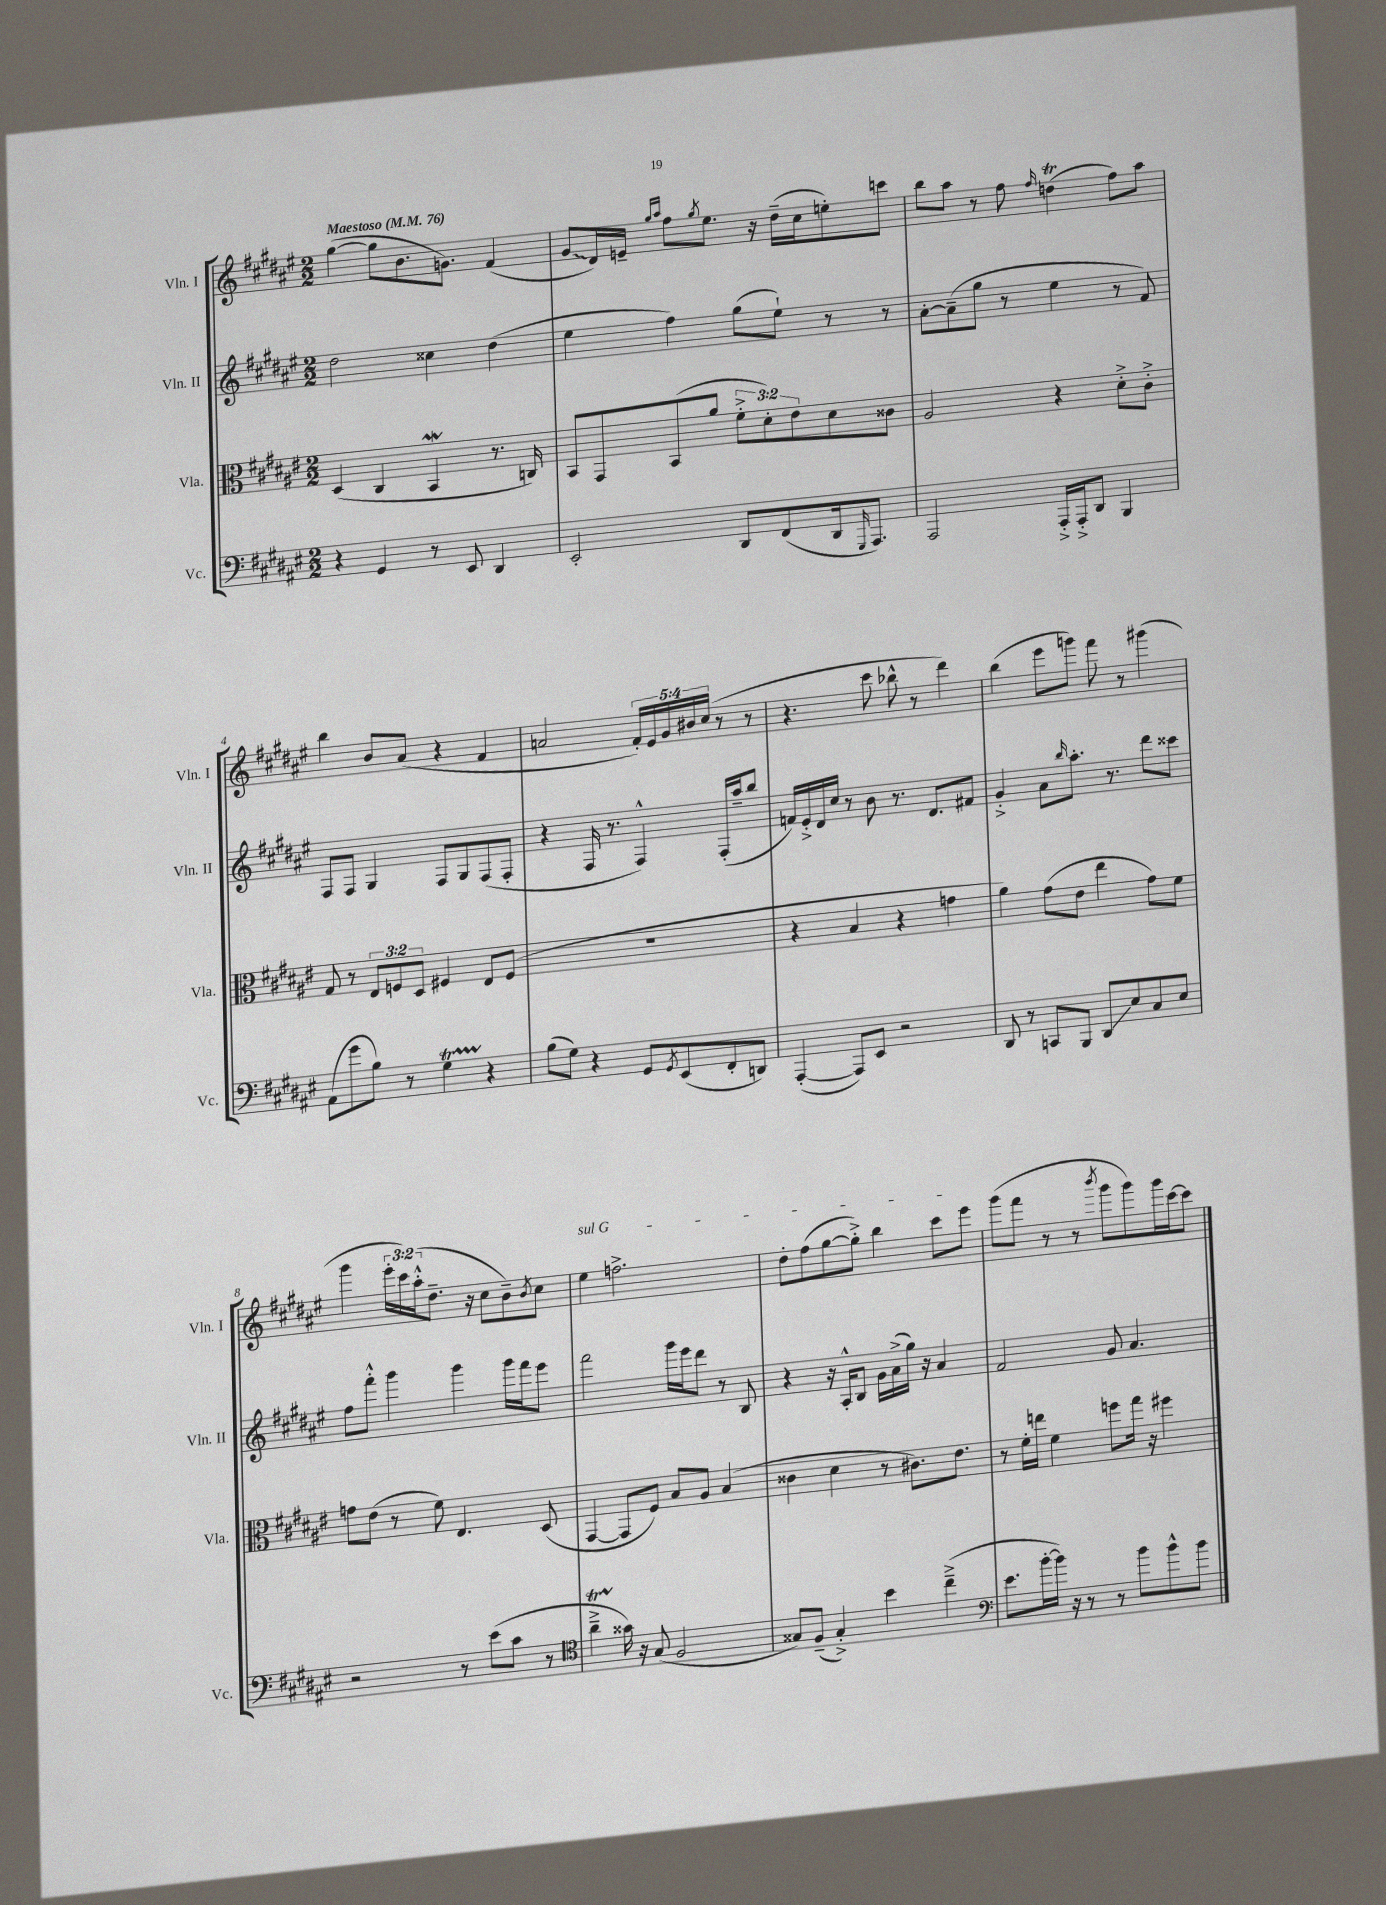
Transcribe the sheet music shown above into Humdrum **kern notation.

**kern	**kern	**kern	**kern
*staff4	*staff3	*staff2	*staff1
*clefF4	*clefC3	*clefG2	*clefG2
*k[f#c#g#d#a#e#]	*k[f#c#g#d#a#e#]	*k[f#c#g#d#a#e#]	*k[f#c#g#d#a#e#]
*M2/2	*M2/2	*M2/2	*M2/2
*MM76	*MM76	*MM76	*MM76
4r	(4D#/	2dd#\	([4gg#\
4GG#/	4C#/	.	8gg#\]L
.	.	.	8.b\
8r	4BB/	4cc##\	.
.	.	.	8.g\J)
8EE#/	.	.	.
4DD#/	8.r	(4dd#\	(4f#/
.	16C/)	.	.
=	=	=	=
2EE#'/	8BB/L	4ee#\	8g#/L
.	8GG#/	.	16d#/L)
.	.	.	16e~/JJ
.	.	.	16qqgg#/LL
.	.	.	16qqaa#/JJ
.	(8BB/	4ff#\)	8ff#\L
.	.	.	8qgg#/
.	8a#/J	.	8.ee#\J
8DD#/L	12f#'^\L	(8gg#\L	.
.	.	.	16r
.	12d#'\)	.	.
(8FF#/	.	8ee#`\J)	(16dd#~\LL
.	12e#\	.	.
.	.	.	16cc#\J
16DD#/k	8d#\	8r	8ee'\)
16qqGGG#/	.	.	.
8.AAA#/J)	.	.	.
.	8c##\J	8r	8ccc\J
=	=	=	=
2AAA#/	2A#/	[8a#'\L	8bb\L
.	.	(8a#~\]	8aa#\J
.	.	8gg#\J	8r
.	.	8r	8ff#\
.	.	.	16qqff#/
16AAA#'^/LL	4r	4ee#\	(4dd\
16AAA#'^/J	.	.	.
8DD#/J	.	.	.
4BBB/	8d#'^\L	8r	8ff#\L)
.	8c#'^\J	8f#/)	8aa#\J
=	=	=	=
(8AA#\L	8G#/	8F#/L	4bb\
8g#\	8r	8F#/J	.
8B\J)	12E#/L	4G#/	8b/L
.	12F/	.	.
8r	.	.	(8a#/J
.	12D#/J	.	.
4G#\	4F#/	8F#/L	4r
.	.	8G#/	.
4r	8E#/L	(8F#/	4f#/
.	(8F#/J	8F#'/J	.
=	=	=	=
(8B\L	1r	4r	2a/
8G#\J)	.	.	.
4r	.	16F#/	.
.	.	8.r	.
8GG#/L	.	4F#^^/)	20f#'/LL)
.	.	.	20e#/
.	.	.	20g#/
8qGG#/	.	.	.
(8EE#/	.	.	.
.	.	.	20b#/
.	.	.	(20cc#/JJ
8FF#'/	.	(16F#'/LL	8r
.	.	16aa#~/J	.
8DD/J)	.	8bb/J	8r
=	=	=	=
([4AAA#'/	4r	16f/LL)	4.r
.	.	16e#'^/	.
.	.	16d#/	.
.	.	16cc#/JJ	.
8AAA#/]L)	4B/	8r	.
8EE#/J	.	8b\	8ccc#\
2r	4r	8.r	8bb-^^\
.	.	.	8r
.	.	8.d#/L	.
.	4g\	.	4ddd#\)
.	.	8f#/J	.
=	=	=	=
8DD#/	4a#\)	4g#'^/	(4bb\
8r	.	.	.
8CC/L	(8g#\L	8a#\L	8eee#\L
.	.	16qqbb/	.
8BBB/J	8e#\J	8.aa#'\J	8ggg\J)
8DD#/L	4ee#\	.	8fff#\
.	.	8.r	.
8E#/	.	.	8r
8C#/	8g#\L)	8ddd#\L	(4ggg#\
8E#/J	8f#\J	8ccc##\J	.
=	=	=	=
2r	8g\L	8ff#\L	4ggg#\
.	(8e#\J	8fff#'^^\J	.
.	8r	4ggg#\	24eee#'\LL
.	.	.	24ccc#\)
.	.	.	(24aa#'^^\J
.	8f#\)	.	8.dd#~\J
8r	4.E#/	4ggg#\	.
.	.	.	16r
(8e#\L	.	.	8cc#\L
8c#\J	.	16ggg#\LL	8b~\)
.	.	16fff#\J	.
.	.	.	8qb/
8r	(8D#/	8eee#\J	8cc#\J
=	=	=	=
*clefC4	*	*	*
4a#~^\	[4GG#/	2fff#\	4ee#\
16g##\)	8GG#/]L	.	2.ff^\
16r	.	.	.
(8G#/	8F#/J)	.	.
2F#/	8B/L	16ggg#\LL	.
.	.	16eee#\J	.
.	8A#/J	8ddd#\J	.
.	(4B/	8r	.
.	.	8B/	.
=	=	=	=
8G##/L)	4c##\	4r	8dd#'\L
(8F#~/J	.	.	(8ff#\
4G##'^/)	4d#\	16r	[8gg#\
.	.	16A#'^^/LK	.
.	.	8B/J	8gg#'^\]J)
4b\	8r	16g#\LL	4bb\
.	.	(16a#^\	.
.	8.c#\L)	16gg#\JJ)	.
.	.	16r	.
(4cc#~^\	.	4a#/	8ccc#\L
.	8.e#\J	.	.
.	.	.	8eee#\J
=	=	=	=
*clefF4	*	*	*
8.e#\L	8r	2f#/	(8ggg#\L
.	16f#'\LL	.	8fff#\J
[16b'\L	16ee\JJ	.	.
16b\]JJ)	4f#\	.	8r
16r	.	.	.
8r	.	.	8r
.	.	.	8qbbb/
8r	8ff\L	8g#/	8ggg#\L
8b\L	16gg#\Jk	4.a#/	8ggg#\)
.	16r	.	.
8b^^\	4ff#\	.	16ggg#\L
.	.	.	[16ccc#\J
8b\J	.	.	8ccc#\]J
==	==	==	==
*-	*-	*-	*-
